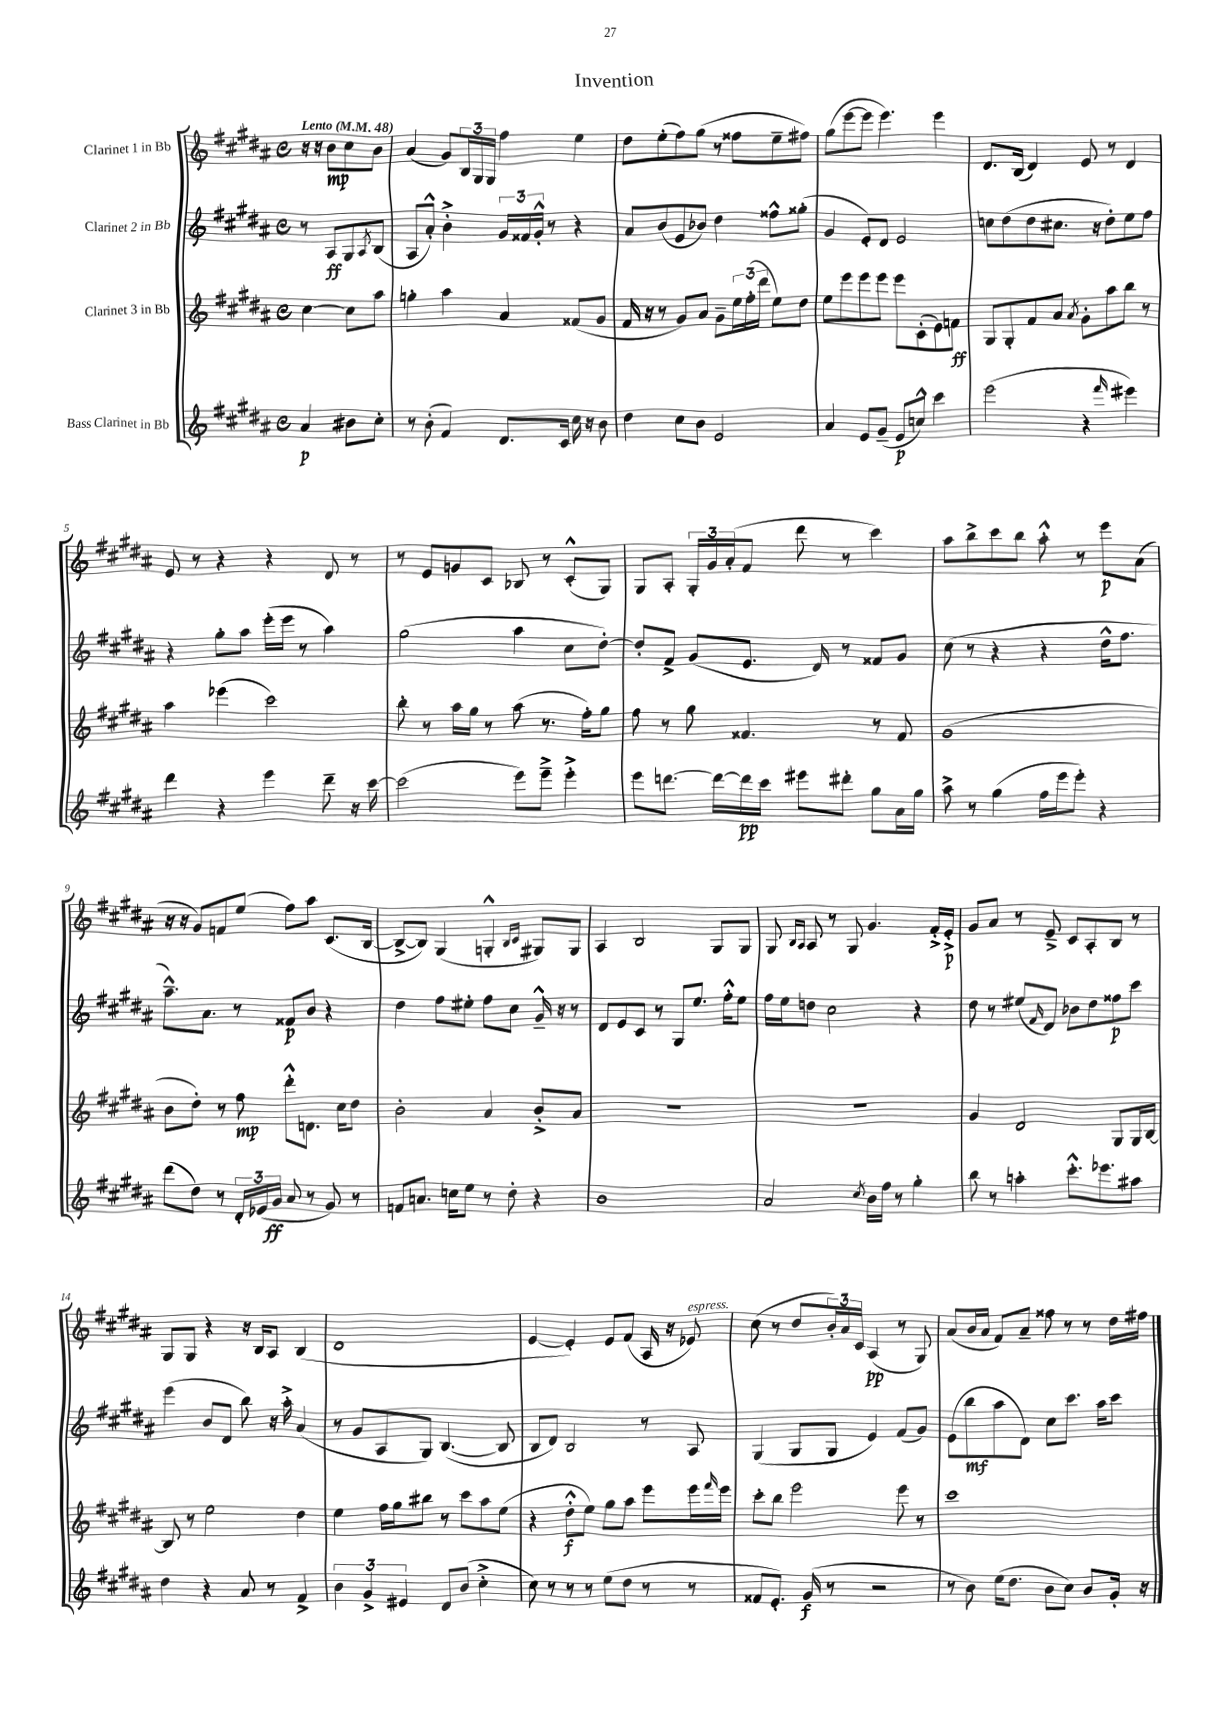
\header { title = "Invention" }
<<
\new StaffGroup <<
\new Staff = "s0" \with { instrumentName = "Clarinet 1 in Bb" } {
    \clef treble \key b \major \defaultTimeSignature \time 4/4 \partial 2 \tempo "Lento" 4 = 48
    r16 r16 b'8\mp cis''8 b'8 |
    ais'4( gis'8) \tuplet 3/2 { b16 gis16 gis16 } fis''4 e''4 |
    dis''8 e''8-.( fis''8) gis''8( r8 fisis''8 e''8-- fis''8) |
    gis''8( e'''8~ e'''8 e'''4.) e'''4 |
    dis'8. b16( dis'4) e'8 r8 dis'4 |
    e'8 r8 r4 r4 dis'8 r8 |
    r8 e'8 g'8 cis'8 bes8 r8 cis'8-.-^( gis8) |
    gis8 ais8-. \tuplet 3/2 { gis16-. gis'16 ais'16-.( } fis'8 dis'''8 r8 cis'''4) |
    ais''8 b''8-> cis'''8 b''8 ais''8-.-^ r8 e'''8\p ais'8( |
    r16 r16 gis'8) f'8 e''8( fis''8) ais''8 cis'8.( b16~ |
    b8~-> b8) gis4( g4-.-^ \grace { b16 cis'16 } gis8) gis8 |
    ais4 b2 gis8 gis8 |
    gis8 \grace { b16 ais16 } ais8 r8 gis8 gis'4. fis'16-.-> e'16-.->\p |
    gis'8 ais'8 r8 e'8---> cis'8 ais8-. b8 r8 |
    gis8 gis8 r4 r16 b16 ais8 b4( |
    dis'1 |
    e'4~ e'4-.) e'8 fis'8( ais16 r16 ees'8^\markup { \italic "espress." }) |
    cis''8( r8 dis''8 \tuplet 3/2 { b'16-.) ais'16 cis'16 } ais4\pp( r8 gis8) |
    ais'8( b'16 ais'16 fis'8) ais'8-- fisis''8 r8 r8 dis''16 fis''16 \bar "|." |
}
\new Staff = "s1" \with { instrumentName = "Clarinet 2 in Bb" } {
    \clef treble \key b \major \defaultTimeSignature \time 4/4 \partial 2
    r8 ais8\ff gis8 \acciaccatura { ais8 } b8( |
    ais8 ais'8-.-^) b'4-.-> \tuplet 3/2 { gis'16 fisis'16 gis'16-.-^ } r8 r4 |
    ais'8 b'8( e'8 bes'8) dis''4 fisis''8-^ gisis''8-.( |
    gis'4 e'8-.) dis'8 e'2 |
    c''8 dis''8( dis''8 cis''8. r16 dis''8-.) e''8 fis''8 |
    r4 gis''8-. ais''8 e'''16-.( e'''16 r8 ais''4) |
    gis''2( ais''4 cis''8 dis''8~-.) |
    dis''8-. fis'8-> gis'8( e'8. dis'16) r8 fisis'8 gis'8 |
    cis''8( r8 r4 r4 dis''16-^ fis''8. |
    ais''8.---^) ais'8. r8 fisis'8\p b'8 r4 |
    dis''4 fis''8 eis''8-. fis''8 cis''8 gis'16---^ r16 r8 |
    dis'8 e'8 cis'8 r8 gis8 e''8. fis''16-.-^ e''8 |
    fis''16 e''16 d''8 cis''2 r4 |
    dis''8 r8 eis''8( \grace { fis'16 } dis'8) bes'8 dis''8 fisis''8\p cis'''8 |
    e'''4( b'8 dis'8 b''8) r16 ais''16-.-> ais'4( |
    r8 gis'8 ais8 gis8) b4.~( b8 |
    b8 dis'8) b2 r8 ais8 |
    gis4( gis8 gis8 e'4) fis'8( gis'8) |
    e'8( b''8\mf ais''8 dis'8) cis''8 cis'''8. ais''16 cis'''8 \bar "|." |
}
\new Staff = "s2" \with { instrumentName = "Clarinet 3 in Bb" } {
    \clef treble \key b \major \defaultTimeSignature \time 4/4 \partial 2
    cis''4~ cis''8 ais''8 |
    g''4-. ais''4 ais'4 fisis'8( gis'8 |
    fis'16 r16 r8 gis'8) ais'8 gis'8-- \tuplet 3/2 { e''16 fis''16-.( dis'''16 } e''8) dis''8 |
    e''8 e'''8 e'''8 e'''8 e'''8 cis'8-.( e'8) f'8\ff |
    gis8 gis8-. fis'8 ais'8 \acciaccatura { ais'8 } gis'8-. ais''8 b''8 r8 |
    ais''4 ees'''4( cis'''2) |
    b''8-. r8 ais''16 gis''16 r8 ais''8( r8. fis''16-.) gis''8 |
    fis''8 r8 gis''8 fisis'4. r8 fisis'8 |
    gis'1( |
    b'8 dis''8-.) r8 fis''8\mp dis'''8-.-^ d'8. cis''16 dis''8 |
    b'2-. ais'4 b'8-.-> ais'8 |
    R1 |
    R1 |
    gis'4 dis'2 gis8 gis16 b16~ |
    b8 r8 e''2 dis''4 |
    e''4 fis''16 gis''16 bis''8 r8 cis'''8 ais''8 e''8( |
    r4 dis''8-.-^\f e''8) gis''8 ais''8 e'''8 e'''16 \grace { fis'''16 } e'''16 |
    cis'''8-. b''8 e'''2 e'''8 r8 |
    cis'''1 \bar "|." |
}
\new Staff = "s3" \with { instrumentName = "Bass Clarinet in Bb" } {
    \clef treble \key b \major \defaultTimeSignature \time 4/4 \partial 2
    ais'4\p bis'8 cis''8-. |
    r8 b'8-.( fis'4) dis'8. cis'16 cis''16 r16 b'8 |
    dis''4 cis''8 b'8 e'2 |
    ais'4 e'8 gis'8--( e'8\p c''8-^) cis'''4 |
    e'''2( r4 \grace { fis'''16 } eis'''4) |
    dis'''4 r4 e'''4 dis'''8-- r16 cis'''16~ |
    cis'''2( e'''8) e'''8---> e'''4-.-> |
    e'''8 d'''8.~ d'''16~ d'''16\pp cis'''16 eis'''8 dis'''8-. gis''8 ais'16 gis''16 |
    ais''8-> r8 gis''4( fis''16 e'''16 e'''8-.) r4 |
    dis'''8( dis''8) r8 \tuplet 3/2 { dis'16-. ees'16( gis'16\ff } ais'8 r8 gis'8) r8 |
    f'8 a'8. c''16 e''8 r8 dis''8-. r4 |
    b'1 |
    ais'2 \acciaccatura { cis''8 } b'16 fis''16 r8 gis''4-. |
    b''8 r8 a''4-. cis'''8.-.-^ ees'''8. ais''8 |
    dis''4 r4 ais'8 r8 fis'4-> |
    \tuplet 3/2 { b'4 gis'4-> eis'4 } dis'8 b'8( cis''4-.-> |
    cis''8) r8 r8 r8 e''8( dis''8 r8 r8 |
    fisis'8 e'8.-.) gis'16\f( r8 r2 |
    r8 b'8) e''16( dis''8. b'8 cis''8) b'8 gis'16-. r16 \bar "|." |
}
>>
>>
